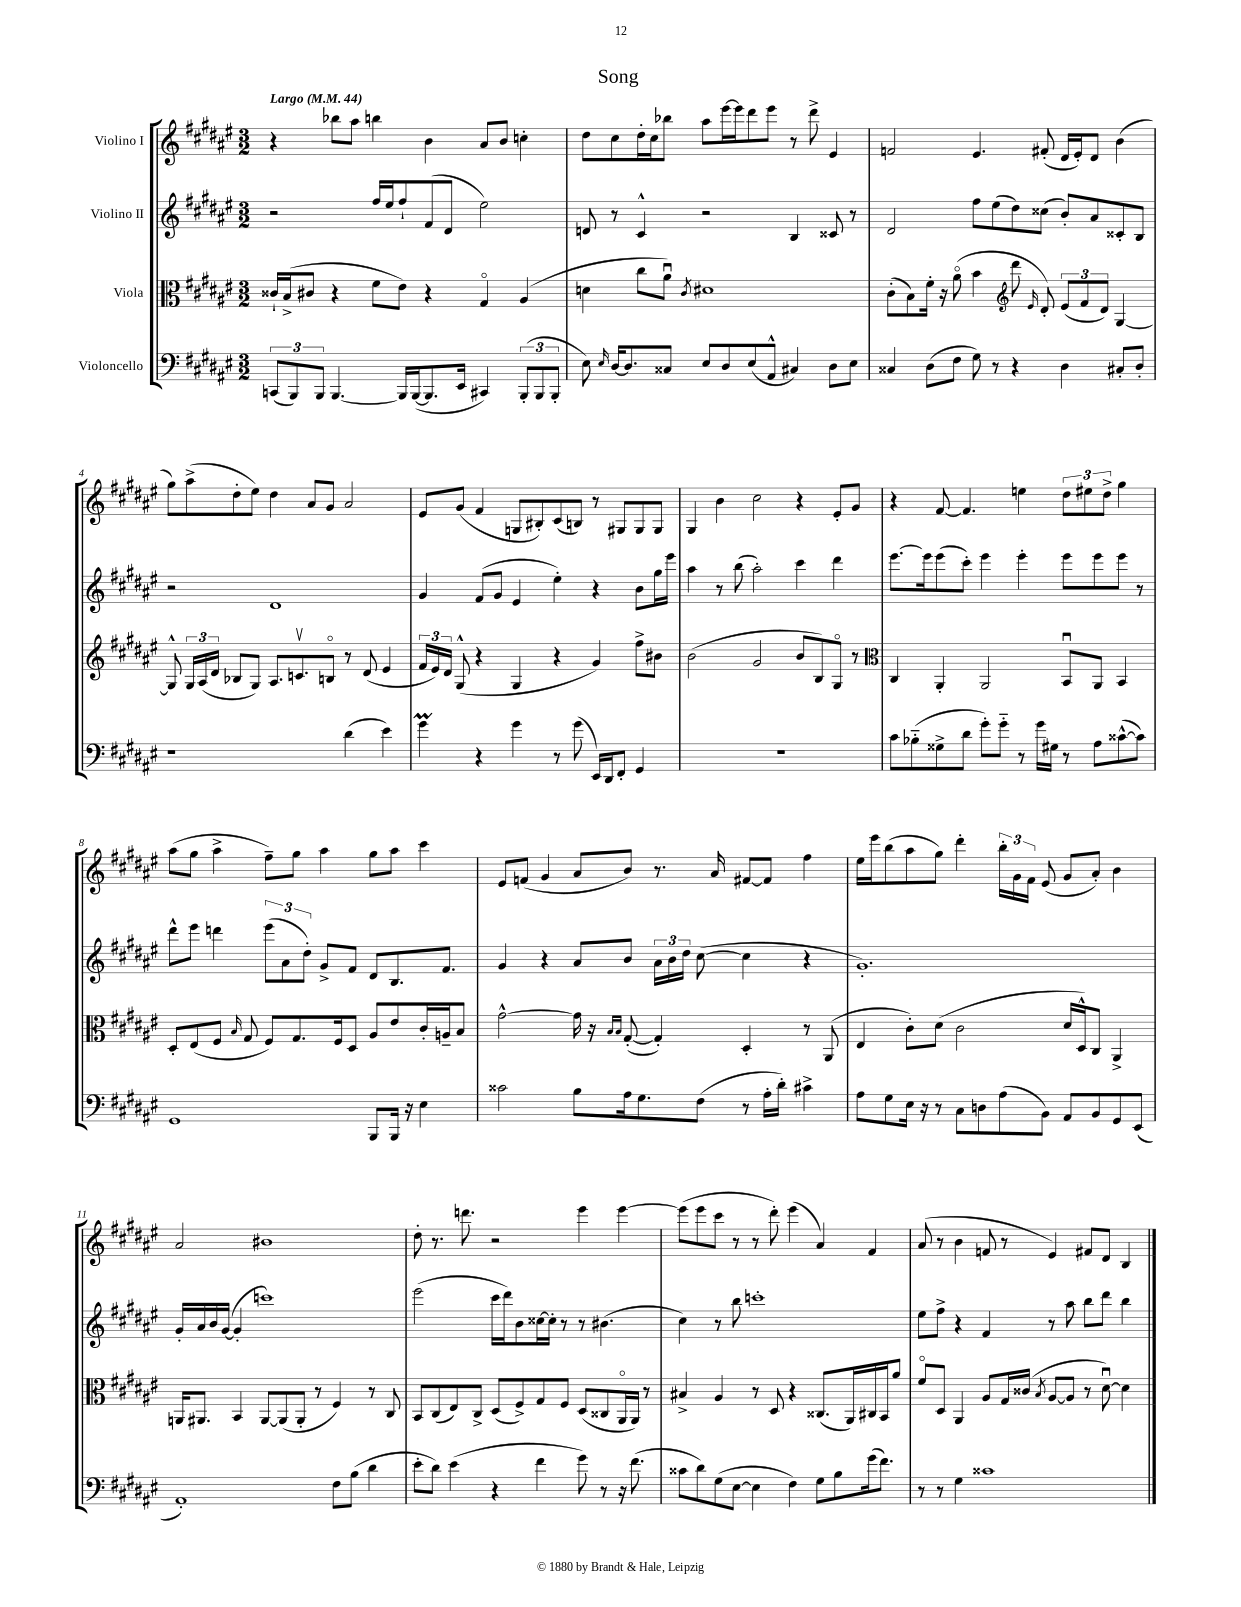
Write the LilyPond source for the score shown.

\header { title = "Song" }
<<
\new StaffGroup <<
\new Staff = "s0" \with { instrumentName = "Violino I" } {
    \clef treble \key fis \major \numericTimeSignature \time 3/2 \tempo "Largo" 4 = 44
    \autoBeamOff r4 bes''8[ ais''8] b''4 b'4 ais'8[ b'8] c''4-. |
    dis''8[ cis''8 dis''16-. cis''16 bes''8] ais''8[ eis'''16~ eis'''16 dis'''8 eis'''8] r8 dis'''8-> eis'4 |
    f'2 eis'4. fis'8-.( dis'16[ eis'16-.) dis'8] b'4( |
    gis''8[) ais''8->( dis''8-. eis''8]) dis''4 ais'8[ gis'8] ais'2 |
    eis'8[ gis'8]( fis'4 g8[ bis8-.) cis'8( b8]) r8 gis8[ gis8 gis8] |
    gis4 b'4 cis''2 r4 eis'8[-. gis'8] |
    r4 fis'8~ fis'4. e''4 \tuplet 3/2 { dis''8[ eis''8 dis''8]-> } gis''4 |
    ais''8[( gis''8] ais''4-> fis''8[--) gis''8] ais''4 gis''8[ ais''8] cis'''4 |
    eis'8[ f'8]( gis'4 ais'8[ b'8]) r8. ais'16 fis'8[~ fis'8] fis''4 |
    eis''16[ eis'''16 b''8( ais''8 gis''8]) dis'''4-. \tuplet 3/2 { b''16[-. gis'16 fis'16] } eis'8( gis'8[ ais'8]-.) b'4 |
    ais'2 bis'1 |
    dis''8-. r8. d'''8. r2 eis'''4 eis'''4~ |
    eis'''8[( eis'''8 cis'''8] r8 r8 dis'''8-.) eis'''4( ais'4) fis'4 |
    ais'8( r8 b'4 f'8 r8 eis'4) fis'8[ dis'8] b4 \bar "|." |
}
\new Staff = "s1" \with { instrumentName = "Violino II" } {
    \clef treble \key fis \major \numericTimeSignature \time 3/2
    \autoBeamOff r2 fis''16[ eis''16 fis''8-! fis'8( dis'8] eis''2) |
    d'8 r8 cis'4-^ r2 b4 cisis'8 r8 |
    dis'2 fis''8[ eis''8( dis''8) cisis''8]( b'8[-.) ais'8 cisis'8-. b8] |
    r2 dis'1 |
    gis'4 fis'8[( gis'8] eis'4 eis''4-.) r4 b'8[ gis''16 eis'''16] |
    ais''4 r8 b''8( ais''2-.) cis'''4 dis'''4 |
    eis'''8.[~ eis'''16 eis'''8( cis'''8]-.) eis'''4 eis'''4-. eis'''8[ eis'''8 eis'''8] r8 |
    dis'''8[-^ eis'''8] d'''4 \tuplet 3/2 { eis'''8[( ais'8 dis''8]-.) } gis'8[-> fis'8] dis'8[ b8. fis'8.] |
    gis'4 r4 ais'8[ b'8] \tuplet 3/2 { ais'16[ b'16 dis''16] } cis''8~( cis''4 r4 |
    gis'1.-.) |
    gis'16[-. ais'16 b'16 gis'16]~( gis'4-. c'''1) |
    eis'''2( cis'''16[ dis'''16) b'8 cisis''16~ cisis''16]-. r8 r8 bis'4.( |
    cis''4) r8 b''8 c'''1-. |
    eis''8[ fis''8]-> r4 fis'4 r8 ais''8 b''8[ dis'''8] b''4 \bar "|." |
}
\new Staff = "s2" \with { instrumentName = "Viola" } {
    \clef alto \key fis \major \numericTimeSignature \time 3/2
    \autoBeamOff cisis'16[-! b16->( cis'8] r4 fis'8[ eis'8]) r4 gis4\flageolet ais4( |
    d'4 cis''8[ ais'8]\downbow) \acciaccatura { cis'8 } dis'1 |
    cis'8[-.( b8) fis'16]-. r16 ais'8\flageolet( b'4 \clef treble dis'''8 \grace { eis'16 } dis'8-.) \tuplet 3/2 { eis'8[( fis'8 dis'8]) } gis4~ |
    gis8-^ \tuplet 3/2 { gis16[ ais16( dis'16] } bes8[ gis8]) ais8.[ c'8.\upbow b8]\flageolet r8 dis'8( eis'4 |
    \tuplet 3/2 { fis'16[ eis'16) dis'16] } gis8-^( r4 gis4 r4 gis'4) fis''8[-> bis'8] |
    b'2( gis'2 b'8[ b8) gis8]\flageolet r8 |
    \clef alto cis4 ais,4-. ais,2 b,8[\downbow ais,8] b,4 |
    dis8[-. eis8( fis8] \grace { b16 } gis8 fis8[) gis8. fis16 dis8] ais8[ eis'8 cis'16-. a16-- b8] |
    gis'2~-^ gis'16 r16 \grace { b16[ b16] } gis8~-.( gis4-.) dis4-. r8 ais,8( |
    eis4 cis'8[-.) dis'8]( cis'2 dis'16[ dis16-^) cis8] ais,4-> |
    a,16[ ais,8.] b,4 ais,8[~ ais,8( ais,8]-. r8 fis4) r8 cis8 |
    b,8[ cis8( eis8) cis8]-> dis8[( fis8->) gis8 fis8] dis8[( cisis8 ais,16\flageolet ais,16]) r8 |
    bis4-> ais4 r8 dis8 r4 cisis8.[( ais,16) cis16 b,16 ais'8] |
    fis'8[\flageolet dis8] ais,4 ais8[ gis16 cisis'16]( \acciaccatura { b8 } ais8[~ ais8] r8 dis'8~\downbow) dis'4 \bar "|." |
}
\new Staff = "s3" \with { instrumentName = "Violoncello" } {
    \clef bass \key fis \major \numericTimeSignature \time 3/2
    \autoBeamOff \tuplet 3/2 { c,8[( b,,8) b,,8] } b,,4.~ b,,16[ b,,16~( b,,8. eis,16] cis,4) \tuplet 3/2 { b,,8[-.( b,,8 b,,8]-. } |
    eis8) \grace { eis16 } dis16[~ dis8. cisis8] eis8[ dis8 eis8( ais,8]-^ cis4) dis8[ eis8] |
    cisis4 dis8[( fis8] gis8) r8 r4 dis4 cis8[-. dis8]-. |
    r1 dis'4( eis'4) |
    gis'4\prall r4 gis'4 r8 gis'8( eis,16[) dis,16 fis,8]-. gis,4 |
    R1. |
    cis'8[ bes8-_( gisis8-> dis'8] gis'8[-.) gis'8]-_ r8 gis'16[ gis16] r8 ais8[ cisis'8~-^( cisis'8]) |
    gis,1 b,,8[ b,,16] r16 eis4 |
    cisis'2 b8[ ais16 gis8. fis8]( r8 ais16[-. dis'16]-.) cis'4-> |
    ais8[ gis8 eis16] r16 r8 cis8[ d8 ais8( b,8]) ais,8[ b,8 gis,8 eis,8]( |
    ais,1-.) fis8[ b8]( dis'4 |
    eis'8[-. dis'8]) eis'4( r4 fis'4 gis'8) r8 r16 fis'8.( |
    cisis'8[ dis'8) gis8( eis8]~ eis4 fis4) gis8[ b8 gis'16( fis'8.]) |
    r8 r8 gis4 cisis'1 \bar "|." |
}
>>
>>
